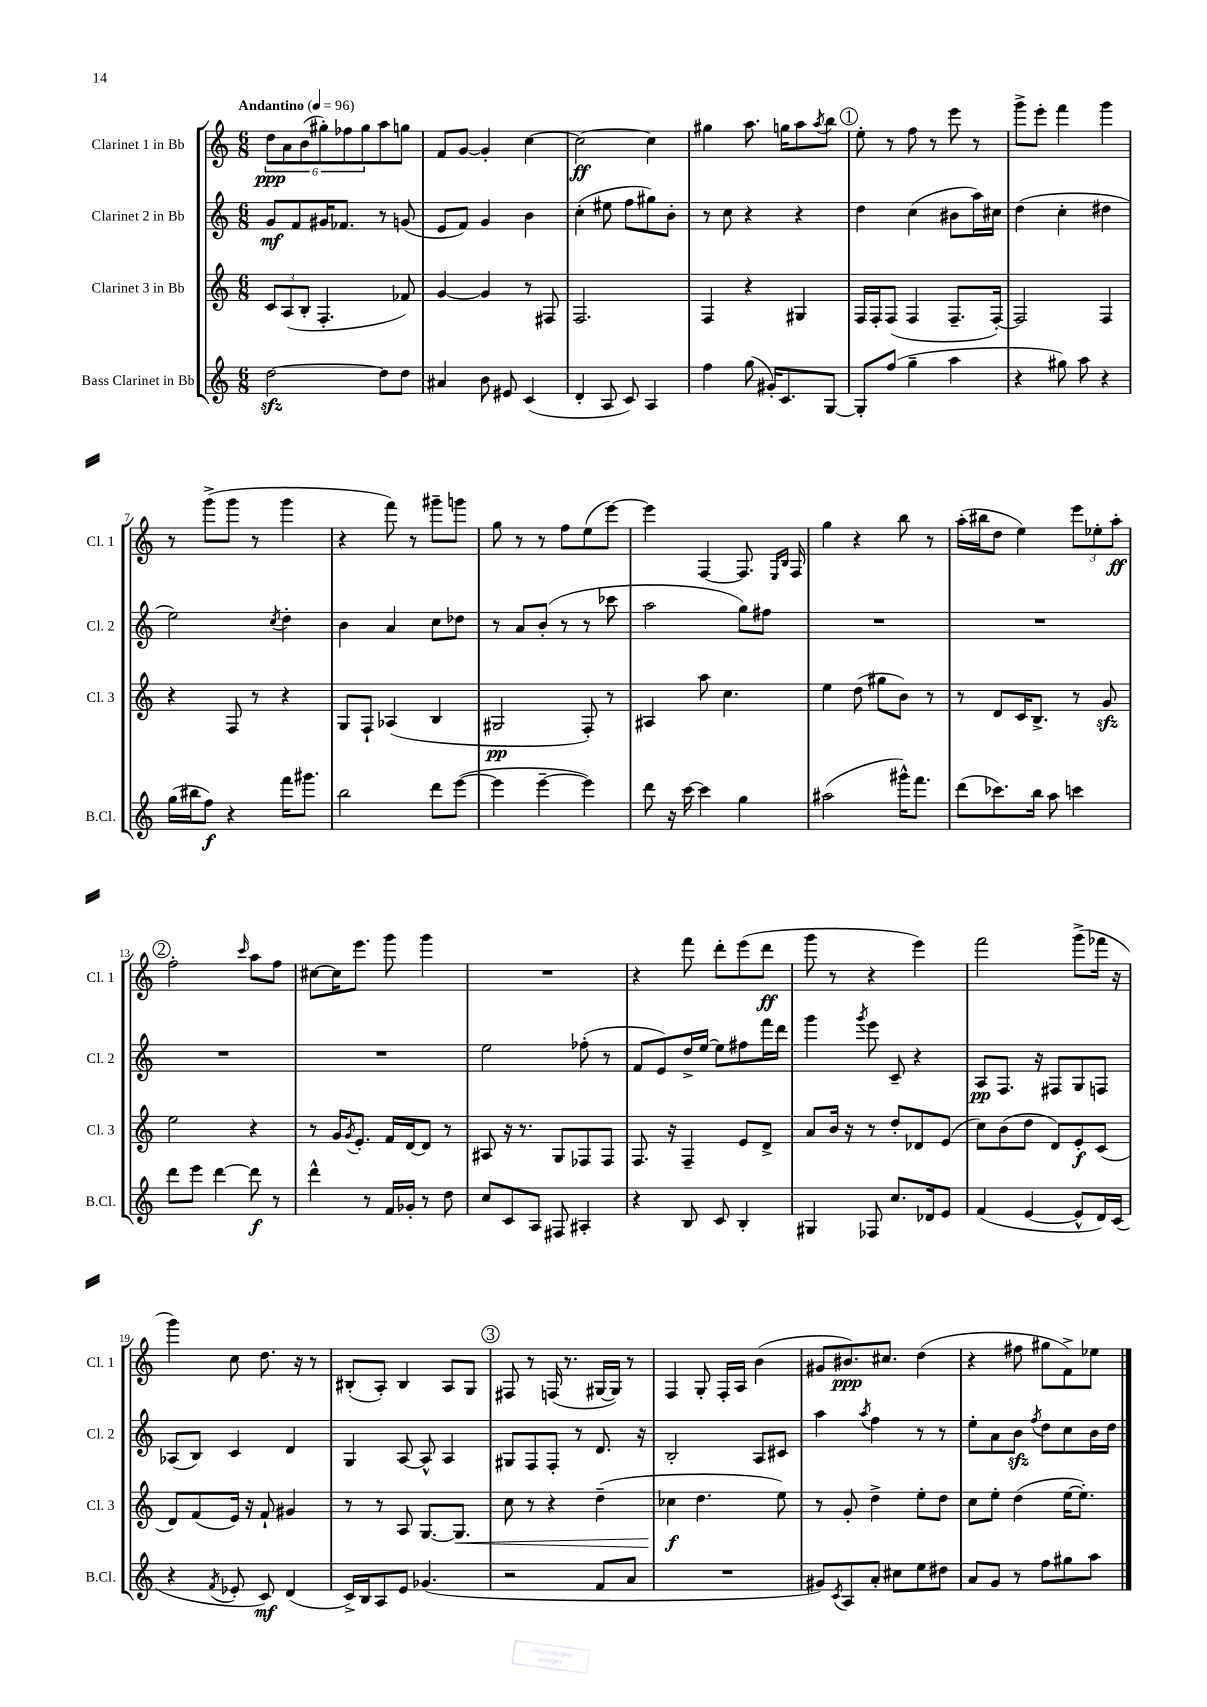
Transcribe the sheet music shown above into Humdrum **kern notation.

**kern	**kern	**kern	**kern
*staff4	*staff3	*staff2	*staff1
*clefG2	*clefG2	*clefG2	*clefG2
*k[]	*k[]	*k[]	*k[]
*M6/8	*M6/8	*M6/8	*M6/8
*MM96	*MM96	*MM96	*MM96
[2dd\	12c/L	8g/L	12dd\L
.	(12A/	.	12a\
.	.	8f/	.
.	12B'/J	.	(12b\
.	4.F'/	16g#/K	12gg#'\)
.	.	8.f-/J	.
.	.	.	12ff-\
.	.	.	12gg#\
8dd\]L	.	8r	8aa\
8dd\J	8f-/)	(8g/	8gg\J
=	=	=	=
4a#/	[4g/	8e/L	8f/L
.	.	8f/J)	[8g/J
8b\	4g/]	4g/	4g'/]
8e#/	.	.	.
(4c/	8r	4b\	[4cc\
.	8F#/	.	.
=	=	=	=
4d'/	2.F/	(4cc'\	2cc\_
8A/	.	8ee#\	.
8c/)	.	8ff\L	.
4A/	.	8gg#\)	4cc\]
.	.	8b'\J	.
=	=	=	=
4ff\	4F/	8r	4gg#\
.	.	8cc\	.
(8gg\	4r	4r	8.aa\
16g#'/LK)	.	.	.
8.c/	.	.	16gg\LK
.	4G#/	4r	8aa\
.	.	.	8qaa/
[8G/J	.	.	8bb\J
=	=	=	=
8G'/]L	16F/LL	4dd\	8ee'\
.	16F'/J	.	.
(8ff/J	(8F/J	.	8r
4gg~\	4F/	(4cc\	8ff\
.	.	.	8r
4aa\	8.F~/L	8b#\L	8eee\
.	.	16aa\L)	8r
.	[16F'/Jk)	16cc#\JJ	.
=	=	=	=
4r	2F/]	(4dd\	8ggg^\L
.	.	.	8eee'\J
8gg#\)	.	4cc'\	4fff\
8aa\	.	.	.
4r	4F/	4dd#\	4ggg\
=	=	=	=
(16gg\LL	4r	2ee\)	8r
16bb#\J	.	.	.
8ff\J)	.	.	(8ggg^\L
4r	8F/	.	8ggg\J
.	8r	.	8r
.	.	8qcc/	.
16fff\LK	4r	4dd'\	4ggg\
8.ggg#\J	.	.	.
=	=	=	=
2bb\	8G/L	4b\	4r
.	8F`/J	.	.
.	(4A-/	4a/	8fff\)
.	.	.	8r
8ddd\L	4B/	8cc\L	8ggg#~\L
([8eee\J	.	8dd-\J	8ggg\J
=	=	=	=
4eee\]	2G#/	8r	8gg\
.	.	8a/L	8r
[4eee~\	.	(8b'/J	8r
.	.	8r	8ff\L
4eee\])	8F'/)	8r	(8ee\
.	8r	8ccc-\	[8eee\J)
=	=	=	=
8ddd\	4A#/	2aa\	4eee\]
16r	.	.	.
[16ccc\	.	.	.
4ccc\]	8aa\	.	[4F/
.	4.cc\	.	.
4gg\	.	8gg\L)	8.F/]
.	.	8ff#\J	.
.	.	.	16qqE/LL
.	.	.	16qqB/JJ
.	.	.	16F/
=	=	=	=
(2aa#\	4ee\	2.r	4gg\
.	(8dd\	.	4r
.	8gg#\L	.	.
16ggg#^^\LK)	8b\J)	.	8bb\
8.fff\J	.	.	.
.	8r	.	8r
=	=	=	=
(8ddd\L	8r	2.r	(16aa'\LL
.	.	.	16bb#\J
8.ccc-\)	8d/L	.	8dd\J
.	16c/K	.	4ee\)
16bb\Jk	8.B^/J	.	.
8aa\	.	.	.
4ccc\	8r	.	12eee\L
.	.	.	12ee-'\
.	8g/	.	.
.	.	.	12aa'\J
=	=	=	=
8ddd\L	2ee\	2.r	2ff'\
8eee\J	.	.	.
[4ddd\	.	.	.
.	.	.	16qqccc/
8ddd\]	4r	.	8aa\L
8r	.	.	8ff\J
=	=	=	=
4ddd^^\	8r	2.r	[8cc#\L
.	16g/LK	.	16cc#\]K
.	8qg/	.	.
.	8.e'/J	.	8.eee\J
8r	.	.	.
16f/LL	16f/LL	.	8ggg\
16g-'/JJ	[16d/J	.	.
8r	8d/]J	.	4ggg\
8dd\	8r	.	.
=	=	=	=
8cc/L	8A#/	2ee\	2.r
8c/	16r	.	.
.	8.r	.	.
8A/J	.	.	.
8F#/	8G/L	.	.
4A#'/	8F-/	(8ff-'\	.
.	8F-/J	8r	.
=	=	=	=
4r	8.F/	8f/L	4r
.	.	8e/)	.
.	16r	.	.
8B/	4F~/	16dd^/L	8fff\
.	.	[16ee/JJ	.
8c/	.	8ee\]L	8ddd'\L
4B'/	8e/L	8ff#\	(8eee\
.	8d^/J	16fff\L	8ddd\J
.	.	16ddd\JJ	.
=	=	=	=
4G#/	8a/L	4ggg\	8ggg\
.	16b/Jk	.	8r
.	16r	.	.
.	.	8qggg/	.
8F-/	8r	8eee\	4r
8.cc/L	8dd'/L	8c~/	.
.	8d-/	4r	4eee\)
16d-/k	.	.	.
8e/J	(8e/J	.	.
=	=	=	=
(4f/	8cc\L)	8A/L	2fff\
.	(8b\	8.F/J	.
[4e/	8dd\J	.	.
.	.	16r	.
.	8d/L)	8F#/L	.
8e^^/]L	8e'/	8G/	(8ggg^\L
16d/L)	(8c/J	8F/J	16fff-\Jk
(16c/JJ	.	.	16r
=	=	=	=
4r	8d/L)	(8A-/L	4ggg\)
.	(8f/	8B/J)	.
8qf/	.	.	.
8e-'/	16e/Jk)	4c/	8cc\
.	16r	.	.
8c/)	8f`/	.	8.dd\
(4d/	4g#/	4d/	.
.	.	.	16r
.	.	.	8r
=	=	=	=
16c^/LL)	8r	4G/	(8B#'/L
16B/J	.	.	.
8A/	8r	.	8A'/J)
8e/J	8A/	[8A/	4B#/
(4.g-/	[8.G/L	8A^^/]	.
.	.	4A/	8A/L
.	8.G/]J	.	.
.	.	.	8G/J
=	=	=	=
2r	8cc\	8G#/L	8F#/
.	8r	8F/	8r
.	4r	8F'/J	(16F/
.	.	.	8.r
.	.	8r	.
8f/L	(4dd~\	8.d/	[16G#/LL
.	.	.	16G#/]JJ)
8a/J	.	.	8r
.	.	16r	.
=	=	=	=
2.r	4cc-\	2B'/	4F/
.	4.dd\	.	8G'/
.	.	.	16F'/LL
.	.	.	16A/JJ
.	.	8A/L	(4b\
.	8ee\)	8c#/J	.
=	=	=	=
8g#/L)	8r	4aa\	8g#/L
8qc/	.	.	.
8A/	8g'/	.	8.b#/)
.	.	8qaa/	.
8a'/J	4dd^\	4ff\	.
.	.	.	8.cc#/J
8cc#\L	.	.	.
8ee\	8ee'\L	8r	(4dd\
8dd#\J	8dd\J	8r	.
=	=	=	=
8a/L	8cc\L	8ee'\L	4r
8g/J	8ee'\J	8a\	.
8r	(4dd\	8b\J	8ff#\
.	.	8qff/	.
8ff\L	.	8dd\L	8gg#\L
8gg#\	[16ee\LK	8cc\	8f^\)
.	8.ee'\]J)	.	.
8aa\J	.	16b\L	8ee-\J
.	.	16dd\JJ	.
==	==	==	==
*-	*-	*-	*-
